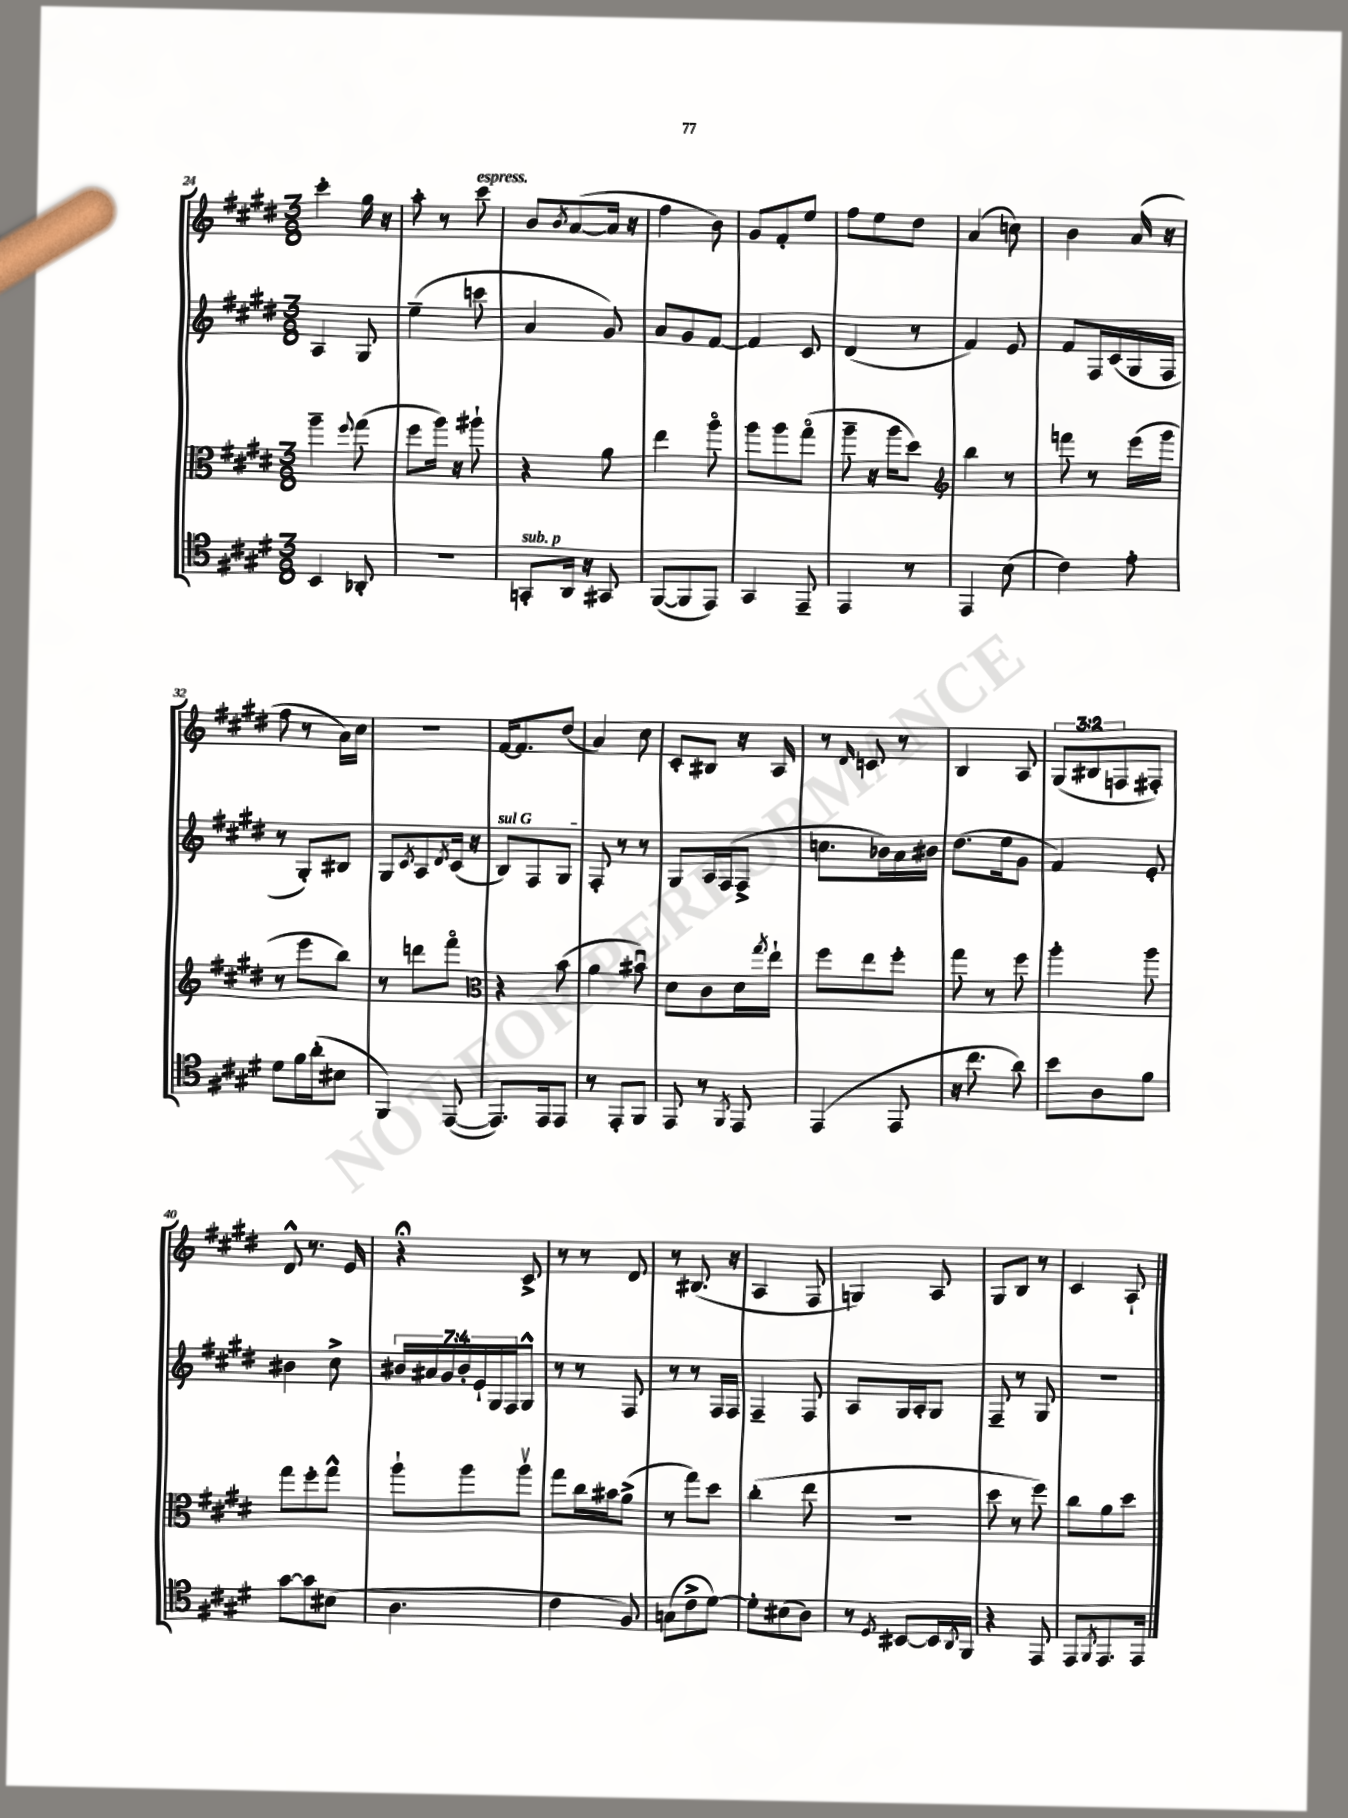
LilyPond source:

<<
\new StaffGroup <<
\new Staff = "s0" {
    \clef treble \key e \major \numericTimeSignature \time 3/8 \override Staff.TupletNumber.text = #tuplet-number::calc-fraction-text
    cis'''4-. gis''16 r16 |
    a''8-. r8 cis'''8^\markup { \italic "espress." } |
    b'8 \acciaccatura { b'8 } a'8~( a'16 r16 |
    fis''4 b'8) |
    gis'8 fis'8-. e''8 |
    fis''8 e''8 dis''8 |
    a'4( c''8) |
    b'4 a'16( r16 |
    fis''8 r8 a'16) cis''16 |
    R4. |
    fis'16~ fis'8. dis''8( |
    a'4) cis''8 |
    cis'8-. bis8 r16 a16 |
    r8 \grace { dis'16 } c'8 r8 |
    b4 a8 |
    \tuplet 3/2 { gis8( bis8 f8 } fis8-.) |
    dis'8-^ r8. e'16 |
    r4\fermata cis'8-> |
    r8 r8 dis'8 |
    r8 bis8.( r16 |
    a4 fis8 |
    g4) a8 |
    gis8 b8 r8 |
    cis'4 a8-! \bar "|." |
}
\new Staff = "s1" {
    \clef treble \key e \major \numericTimeSignature \time 3/8 \override Staff.TupletNumber.text = #tuplet-number::calc-fraction-text
    a4 gis8 |
    e''4--( c'''8 |
    a'4 gis'8) |
    a'8 gis'8 fis'8~ |
    fis'4 cis'8 |
    dis'4( r8 |
    fis'4) e'8 |
    fis'8 fis16 cis'16( gis16 fis16 |
    r8 gis8-.) bis8 |
    gis8 \acciaccatura { cis'8 } a8 \acciaccatura { dis'8 } cis'16( r16 |
    \once \override TextSpanner.bound-details.left.text = \markup { \italic "sul G" } b8\startTextSpan) fis8 gis8 |
    fis8-.\stopTextSpan r8 r8 |
    gis8 a16 fis16( fis8-> |
    c''8. bes'16) a'16 bis'16 |
    dis''8.( e''16 gis'8 |
    fis'4) e'8-. |
    bis'4 cis''8-> |
    \tuplet 7/4 { bis'16 ais'16 gis'16 bis'16-. e'16-! gis16 fis16 } gis8-^ |
    r8 r8 fis8 |
    r8 r8 fis16 fis16 |
    fis4-- fis8 |
    a8 gis16 a16-. gis8 |
    fis8-- r8 gis8 |
    R4. \bar "|." |
}
\new Staff = "s2" {
    \clef alto \key e \major \numericTimeSignature \time 3/8
    a''4-- \appoggiatura { fis''8 } gis''8( |
    fis''8 a''16) r16 ais''8-! |
    r4 a'8 |
    e''4 a''8\flageolet |
    a''8 a''8 gis''8\flageolet( |
    a''8-- r16 a''16 dis''8) |
    \clef treble b''4 r8 |
    f'''8 r8 e'''16( gis'''16 |
    r8 e'''8 b''8) |
    r8 d'''8 fis'''8\flageolet |
    \clef alto r4 b'8( |
    a'4 bis'8\downbow) |
    dis'8 cis'8 dis'16 \acciaccatura { gis''8 } e''16-! |
    fis''8 e''8 fis''8-. |
    gis''8 r8 fis''8 |
    a''4-. a''8 |
    gis''8 fis''8-. gis''8-^ |
    a''8-! a''8 a''8\upbow |
    gis''8 cis''16 bis'16 a'8->( |
    r8 gis''8) dis''8 |
    cis''4-.( e''8 |
    R4. |
    dis''8 r8 fis''8) |
    cis''8 a'8 dis''8 \bar "|." |
}
\new Staff = "s3" {
    \clef tenor \key e \major \numericTimeSignature \time 3/8
    b,4 aes,8-. |
    R4. |
    g,8-.^\markup { \italic "sub. p" } a,16 r16 gis,8 |
    fis,8~( fis,8 e,8) |
    gis,4 e,8-- |
    e,4 r8 |
    e,4 b8( |
    cis'4) e'8-. |
    dis'8 fis'16 a'16-.( bis8 |
    fis,4) e,8~( |
    e,8.) e,16 e,8 |
    r8 e,8-. fis,8 |
    e,8 r8 \acciaccatura { fis,8 } e,8 |
    e,4( e,8 |
    r16 cis''8. a'8) |
    b'8 a8 fis'8 |
    gis'8~ gis'8 bis8( |
    a4. |
    cis'4 fis8) |
    g8( cis'8-> dis'8~) |
    dis'8-. bis8( a8) |
    r8 \acciaccatura { dis8 } bis,8~ bis,16 \acciaccatura { a,8 } fis,16 |
    r4 e,8 |
    e,8 \acciaccatura { fis,8 } e,8. e,16 \bar "|." |
}
>>
>>
\layout { \context { \Score currentBarNumber = #24 } }
